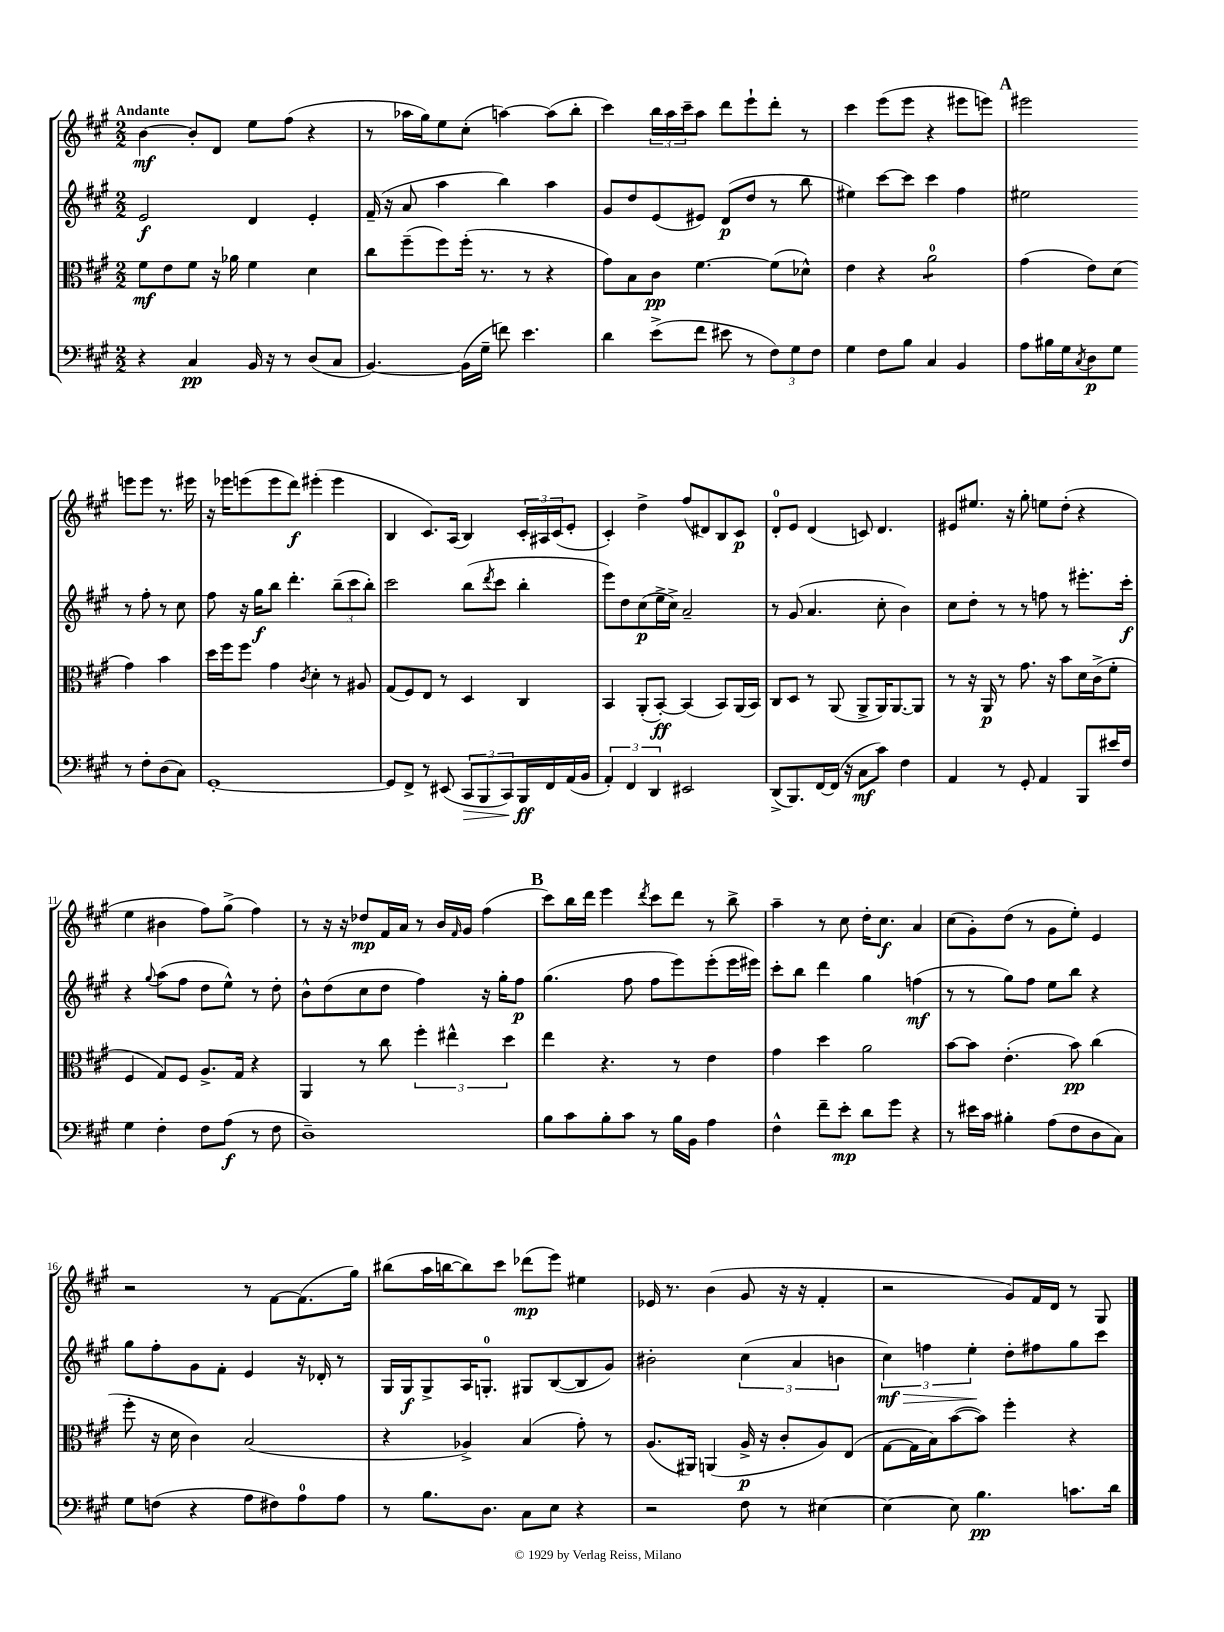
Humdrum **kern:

**kern	**dynam	**kern	**dynam	**kern	**dynam	**kern	**dynam
*part4	*part4	*part3	*part3	*part2	*part2	*part1	*part1
*staff4	*staff4	*staff3	*staff3	*staff2	*staff2	*staff1	*staff1
*clefF4	*	*clefC3	*	*clefG2	*	*clefG2	*
*k[f#c#g#]	*	*k[f#c#g#]	*	*k[f#c#g#]	*	*k[f#c#g#]	*
*M2/2	*	*M2/2	*	*M2/2	*	*M2/2	*
=1	=1	=1	=1	=1	=1	=1	=1
!	!	!	!	!	!	!LO:TX:a:B:t=Andante	!
4r	.	8f#\L	mf	2e/	f	[4b\	mf
.	.	8e\	.	.	.	.	.
4C#/	pp	8f#\J	.	.	.	8b'/L]	.
.	.	16r	.	.	.	8d/J	.
.	.	16a-X\	.	.	.	.	.
16BB/	.	4f#\	.	4d/	.	8ee\L	.
16r	.	.	.	.	.	.	.
8r	.	.	.	.	.	(8ff#\J	.
(8D/L	.	4d\	.	4e'/	.	4r	.
8C#/J	.	.	.	.	.	.	.
=2	=2	=2	=2	=2	=2	=2	=2
[4.BB/)	.	8cc#\L	.	(16f#~/	.	8r	.
.	.	.	.	16r	.	.	.
.	.	(8ff#~\	.	8a/	.	16aa-X\LL	.
.	.	.	.	.	.	16gg#\J)	.
.	.	8ff#\)	.	4aa\	.	8ee\	.
(16BB\LL]	.	(16ff#'\Jk	.	.	.	(8cc#'\J	.
16G#~\JJ	.	8.r	.	.	.	.	.
8fn\)	.	.	.	4bb\)	.	[4aan\)	.
4.e\	.	8r	.	.	.	.	.
.	.	4r	.	4aa\	.	(8aa\L]	.
.	.	.	.	.	.	8bb'\J	.
=3	=3	=3	=3	=3	=3	=3	=3
4d\	.	8g#\L)	.	8g#/L	.	4ccc#\)	.
.	.	8B\	.	8dd/	.	.	.
(8e^\L	.	8c#\J	pp	(8e/	.	24bb\LL	.
.	.	.	.	.	.	24aa\	.
.	.	.	.	.	.	24ccc#~\J	.
8f#\J	.	[4.f#\	.	8e#X/J)	.	8aa\J	.
8e#X\	.	.	.	(8d/L	p	8ddd\L	.
8r	.	.	.	8dd/J	.	8eee`\	.
12F#\L)	.	(8f#\L]	.	8r	.	8ddd'\J	.
12G#\	.	.	.	.	.	.	.
.	.	8d-X^^\J)	.	8bb\	.	8r	.
12F#\J	.	.	.	.	.	.	.
=4	=4	=4	=4	=4	=4	=4	=4
4G#\	.	4e\	.	4ee#X\)	.	4ccc#\	.
8F#\L	.	4r	.	[8ccc#\L	.	(8eee\L	.
8B\J	.	.	.	8ccc#\J]	.	8eee\J	.
*	*	*tremolo	*	*	*	*	*
4C#/	.	8a\L	.	4ccc#\	.	4r	.
.	.	8a\	.	.	.	.	.
4BB/	.	8a\	.	4ff#\	.	8eee#X\L	.
.	.	8a\J	.	.	.	8eeen\J)	.
*	*	*Xtremolo	*	*	*	*	*
!!LO:REH:place=s1:t=A
=5	=5	=5	=5	=5	=5	=5	=5
8A\L	.	(4g#\	.	2ee#X\	.	2eee#X\	.
16B#X\L	.	.	.	.	.	.	.
16G#\J	.	.	.	.	.	.	.
8qC#/	.	.	.	.	.	.	.
8D\	p	8e\L)	.	.	.	.	.
8G#\J	.	(8d\J	.	.	.	.	.
8r	.	4g#\)	.	8r	.	8eeen\L	.
8F#'\L	.	.	.	8ff#'\	.	8eee\J	.
(8D\	.	4b\	.	8r	.	8.r	.
8C#\J)	.	.	.	8cc#\	.	.	.
.	.	.	.	.	.	16eee#X\	.
!!LO:LB:g=z
=6	=6	=6	=6	=6	=6	=6	=6
[1GG#'	.	16dd\LL	.	8ff#\	.	16r	.
.	.	16ff#\J	.	.	.	16eee-X\KL	.
.	.	8ff#\J	.	16r	.	(8eeen\	.
.	.	.	.	16gg#\KL	f	.	.
.	.	4g#\	.	8bb\J	.	8eee\	.
.	.	.	.	4.ddd'\	.	8ddd\J)	f
.	.	8qc#/	.	.	.	.	.
.	.	4d'\	.	.	.	(4eee#X'\	.
.	.	8r	.	(12bb~\L	.	4eee#\	.
.	.	.	.	12ccc#\	.	.	.
.	.	8A#X/	.	.	.	.	.
.	.	.	.	12bb'\J)	.	.	.
=7	=7	=7	=7	=7	=7	=7	=7
8GG#/L]	.	(8G#/L	.	2ccc#\	.	4B/	.
8FF#^/J	.	8F#/)	.	.	.	.	.
8r	.	8E/J	.	.	.	8.c#/L)	.
(8EE#X/	.	8r	.	.	.	.	.
.	.	.	.	.	.	(16A/Jk	.
!	!LO:HP:b	!	!	!	!	!	!
12CC#/L	>	4D/	.	(8bb\L	.	4B/)	.
12BBB/	.	.	.	.	.	.	.
.	.	.	.	8qddd/	.	.	.
.	.	.	.	8ccc#\J	.	.	.
12CC#/)	.	.	.	.	.	.	.
16BBB/L	ff	4C#/	.	4bb'\	.	24c#'/LL	.
.	.	.	.	.	.	24A#X/	.
16FF#/	]	.	.	.	.	.	.
.	.	.	.	.	.	(24c#/J	.
(16AA/	.	.	.	.	.	8e'/J	.
16BB/JJ	.	.	.	.	.	.	.
=8	=8	=8	=8	=8	=8	=8	=8
6AA'/)	.	4BB/	.	8eee\L)	.	4c#'/)	.
.	.	.	.	8dd\	.	.	.
6FF#/	.	.	.	.	.	.	.
.	.	(8AA'/L	.	(8cc#\	p	4dd^\	.
6DD/	.	.	.	.	.	.	.
.	.	[8BB'/J)	ff	16ee^\L	.	.	.
.	.	.	.	16cc#^\JJ)	.	.	.
2EE#X/	.	(4BB/]	.	2a~/	.	(8ff#/L	.
.	.	.	.	.	.	8d#X/)	.
.	.	8BB/L)	.	.	.	8B/	.
.	.	(16AA/L	.	.	.	8c#/J	p
.	.	16BB/JJ)	.	.	.	.	.
=9	=9	=9	=9	=9	=9	=9	=9
(8DD^/L	.	8C#/L	.	8r	.	8d'/L	.
8.BBB/)	.	8D/J	.	(8g#/	.	8e/J	.
.	.	8r	.	4.a/	.	(4d/	.
[16FF#/L	.	.	.	.	.	.	.
(16FF#/JJ]	.	(8AA/	.	.	.	.	.
16r	.	.	.	.	.	.	.
8C#\L	mf	8AA^/L	.	.	.	8cn/)	.
8c#\J)	.	16AA/K)	.	8cc#'\	.	4.d/	.
.	.	[8.AA/	.	.	.	.	.
4F#\	.	.	.	4b\)	.	.	.
.	.	8AA/J]	.	.	.	.	.
=10	=10	=10	=10	=10	=10	=10	=10
4AA/	.	8r	.	8cc#\L	.	8e#X/L	.
.	.	16r	.	8dd'\J	.	8.ee#X/J	.
.	.	16AA/	p	.	.	.	.
8r	.	8r	.	8r	.	.	.
.	.	.	.	.	.	16r	.
8GG#'/	.	8.g#\	.	8r	.	8gg#'\	.
4AA/	.	.	.	8ffn\	.	8een\L	.
.	.	16r	.	.	.	.	.
.	.	8b\L	.	8r	.	(8dd'\J	.
8BBB/L	.	16d\L	.	8.eee#X'\L	.	4r	.
.	.	(16c#^\J	.	.	.	.	.
16e#X/L	.	8f#'\J	.	.	.	.	.
16F#/JJ	.	.	.	16ccc#'\Jk	f	.	.
!!LO:LB:g=z
=11	=11	=11	=11	=11	=11	=11	=11
4G#\	.	4F#/	.	4r	.	4ee\	.
.	.	.	.	8qqgg#/	.	.	.
4F#'\	.	8G#/L)	.	(8aa\L	.	4b#X\	.
.	.	8F#/J	.	8ff#\J	.	.	.
8F#\L	.	8.A^/L	.	8dd\L	.	8ff#\L)	.
(8A\J	f	.	.	8ee^^\J)	.	(8gg#^\J	.
.	.	16G#/Jk	.	.	.	.	.
8r	.	4r	.	8r	.	4ff#\)	.
8F#\	.	.	.	8dd'\	.	.	.
=12	=12	=12	=12	=12	=12	=12	=12
1D~)	.	4AA/	.	8b^^\L	.	8r	.
.	.	.	.	(8dd\	.	16r	.
.	.	.	.	.	.	16r	.
.	.	8r	.	8cc#\	.	8dd-X/L	mp
.	.	8cc#\	.	8dd\J	.	16f#/L	.
.	.	.	.	.	.	16a/JJ	.
.	.	6ff#'\	.	4ff#\)	.	8r	.
.	.	.	.	.	.	16b/LL	.
.	.	6ee#X^^\	.	.	.	.	.
.	.	.	.	.	.	16qqf#/	.
.	.	.	.	.	.	16g#/JJ	.
.	.	.	.	16r	.	(4ff#\	.
.	.	.	.	16gg#'\KL	.	.	.
.	.	6dd\	.	.	.	.	.
.	.	.	.	8ff#\J	p	.	.
!!LO:REH:place=s1:t=B
=13	=13	=13	=13	=13	=13	=13	=13
8B\L	.	4ee\	.	(4.gg#\	.	8ccc#\L)	.
8c#\	.	.	.	.	.	16bb\L	.
.	.	.	.	.	.	16ddd\JJ	.
8B'\	.	4.r	.	.	.	4eee\	.
8c#\J	.	.	.	8ff#\	.	.	.
.	.	.	.	.	.	8qddd/	.
8r	.	.	.	8ff#\L	.	8ccc#\L	.
16B\LL	.	8r	.	8eee\)	.	8ddd\J	.
16BB\JJ	.	.	.	.	.	.	.
4A\	.	4e\	.	(8eee'\	.	8r	.
.	.	.	.	16eee\L	.	8bb^\	.
.	.	.	.	16eee#X\JJ)	.	.	.
=14	=14	=14	=14	=14	=14	=14	=14
4F#^^\	.	4g#\	.	8ccc#'\L	.	4aa~\	.
.	.	.	.	8bb\J	.	.	.
8f#~\L	.	4dd\	.	4ddd\	.	8r	.
8e'\J	mp	.	.	.	.	8cc#\	.
8d\L	.	2a\	.	4gg#\	.	16dd'\KL	.
.	.	.	.	.	.	8.cc#\J	f
8g#\J	.	.	.	.	.	.	.
4r	.	.	.	(4ffn\	mf	4a/	.
=15	=15	=15	=15	=15	=15	=15	=15
8r	.	[8b\L	.	8r	.	(8cc#\L	.
16e#X\LL	.	8b\J]	.	8r	.	8g#'\)	.
16c#\JJ	.	.	.	.	.	.	.
4B#X'\	.	(4.e'\	.	8gg#\L)	.	(8dd\J	.
.	.	.	.	8ff#\J	.	8r	.
(8A\L	.	.	.	8ee\L	.	8g#\L	.
8F#\	.	8b\)	pp	8bb\J	.	8ee'\J)	.
8D\	.	(4cc#\	.	4r	.	4e/	.
8C#\J)	.	.	.	.	.	.	.
!!LO:LB:g=z
=16	=16	=16	=16	=16	=16	=16	=16
8G#\L	.	8ff#'\	.	8gg#\L	.	2r	.
(8Fn\J	.	16r	.	8ff#'\	.	.	.
.	.	16d\	.	.	.	.	.
4r	.	4c#\)	.	8g#\	.	.	.
.	.	.	.	8f#'\J	.	.	.
8A\L	.	(2B/	.	4e/	.	8r	.
8F#X\)	.	.	.	.	.	[8f#\L	.
8A\	.	.	.	16r	.	(8.f#\]	.
.	.	.	.	16d-X'/	.	.	.
8A\J	.	.	.	8r	.	.	.
.	.	.	.	.	.	16gg#\Jk)	.
=17	=17	=17	=17	=17	=17	=17	=17
8r	.	4r	.	16G#/LL	.	(8bb#X\L	.
.	.	.	.	16G#/J	f	.	.
8.B\L	.	.	.	8G#^/	.	16aa\L	.
.	.	.	.	.	.	[16bbn\J	.
.	.	4A-X^/)	.	16A/K	.	8bb\])	.
8.D\J	.	.	.	8.Gn'/J	.	.	.
.	.	.	.	.	.	8ccc#\J	.
8C#\L	.	(4B/	.	8G#X/L	.	(8ddd-X\L	mp
8E\J	.	.	.	([8B/	.	8eee\J)	.
4r	.	8g#'\)	.	8B/]	.	4ee#X\	.
.	.	8r	.	8g#/J)	.	.	.
=18	=18	=18	=18	=18	=18	=18	=18
2r	.	(8.A/L	.	2b#X'\	.	16e-X/	.
.	.	.	.	.	.	8.r	.
.	.	16AA#X/Jk)	.	.	.	.	.
.	.	(4AAn/	.	.	.	(4b\	.
8F#\	.	16A^/	p	(6cc#\	.	8g#/	.
.	.	16r	.	.	.	.	.
8r	.	8c#'/L	.	.	.	16r	.
.	.	.	.	6a/	.	.	.
.	.	.	.	.	.	16r	.
[4E#X\	.	8A/)	.	.	.	4f#'/	.
.	.	.	.	6bn\	.	.	.
.	.	(8E/J	.	.	.	.	.
=19	=19	=19	=19	=19	=19	=19	=19
!	!	!	!	!	!LO:HP:b	!	!
4E#\_	.	[8G#\L	.	6cc#\)	> mf	2r	.
.	.	16G#\L]	.	.	.	.	.
.	.	.	.	6ffn\	.	.	.
.	.	16B\J)	.	.	.	.	.
8E#\]	.	([8b\	.	.	.	.	.
.	.	.	.	6ee'\	.	.	.
4.B\	pp	8b\J])	.	.	.	.	.
.	.	4ff#'\	.	8dd'\L	]	8g#/L)	.
.	.	.	.	8ff#X\	.	16f#/L	.
.	.	.	.	.	.	16d/JJ	.
8.cn\L	.	4r	.	8gg#\	.	8r	.
.	.	.	.	8ccc#\J	.	8G#/	.
16d\Jk	.	.	.	.	.	.	.
==	==	==	==	==	==	==	==
*-	*-	*-	*-	*-	*-	*-	*-
